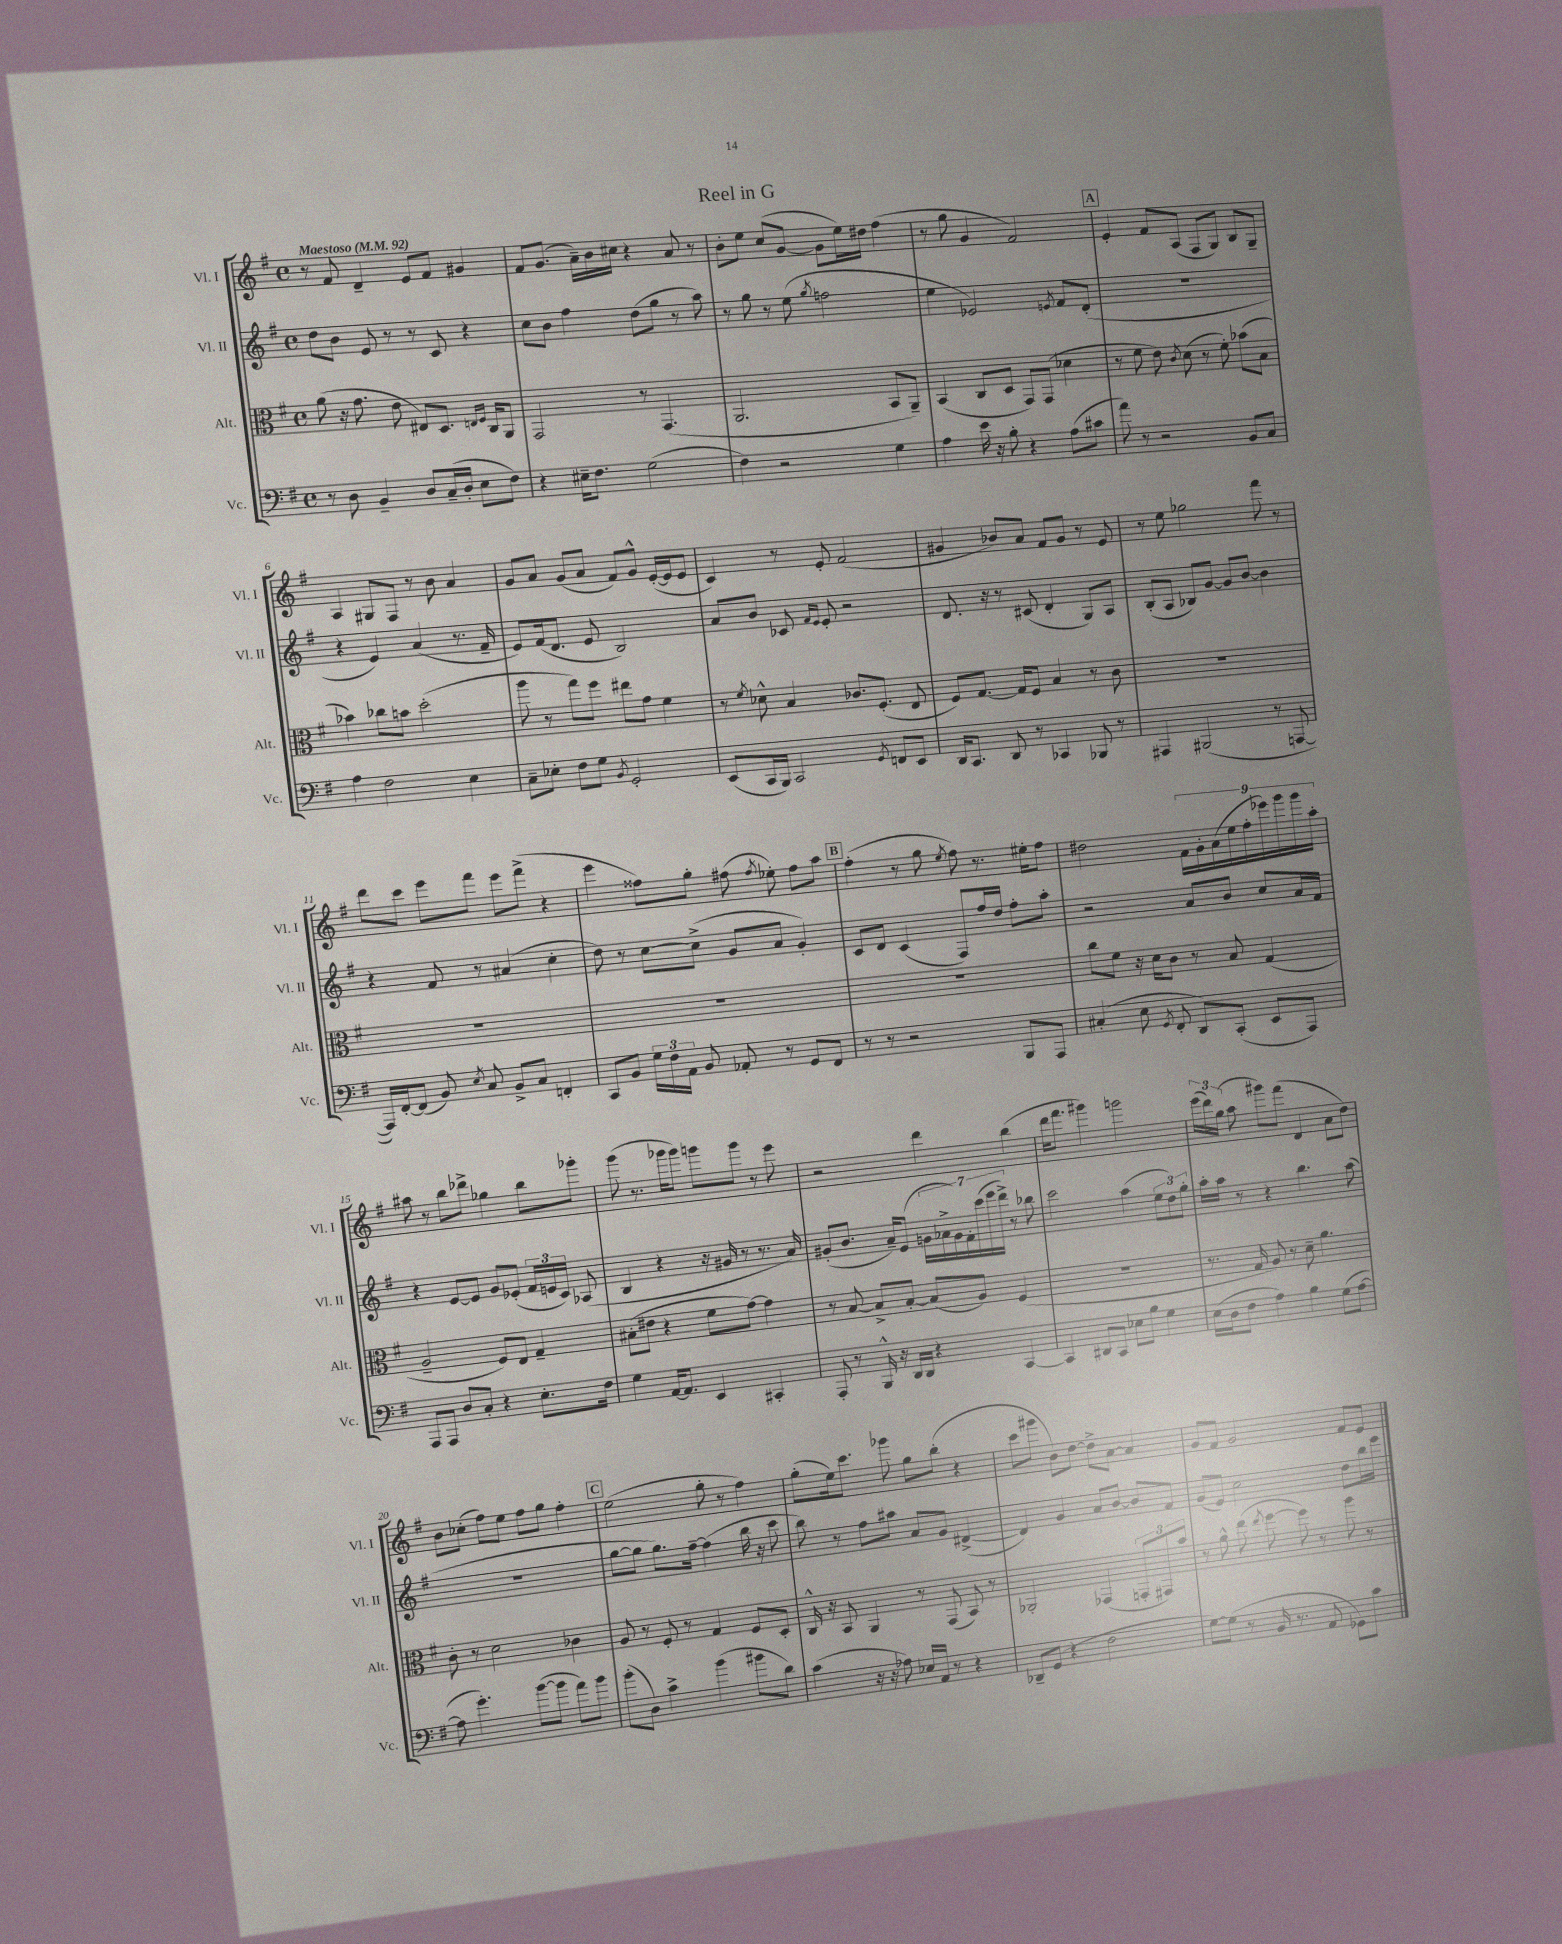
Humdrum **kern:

**kern	**kern	**kern	**kern
*part4	*part3	*part2	*part1
*staff4	*staff3	*staff2	*staff1
*I"Vc.	*I"Alt.	*I"Vl. II	*I"Vl. I
*I'Vc.	*I'Alt.	*I'Vl. II	*I'Vl. I
*clefF4	*clefC3	*clefG2	*clefG2
*k[f#]	*k[f#]	*k[f#]	*k[f#]
*M4/4	*M4/4	*M4/4	*M4/4
*met(c)	*met(c)	*met(c)	*met(c)
*MM92	*MM92	*MM92	*MM92
=1	=1	=1	=1
!	!	!	!LO:TX:a:B:t=Maestoso
8r	(8a\	8dd\L	8r
8D\	16r	8b\J	8f#/
.	8.g\	.	.
4BB~/	.	8e/	4d~/
.	8e\	8r	.
8D/L	8E#X/L)	8r	8e/L
(16C~/L	8.D/J	8c/	8f#/J
16D'/JJ	.	.	.
8E\L	.	4r	4g#X/
.	16qqEn/LL	.	.
.	16qqF#/JJ	.	.
.	16C/KL	.	.
8F#\J)	8AA/J	.	.
=2	=2	=2	=2
4r	2GG/	8cc\L	8f#/L
.	.	8b\J	(8.g/J
16E#X~\KL	.	4ff#\	.
8.F#\J	.	.	16a~\LL)
.	.	.	16b\
.	.	.	16cc#X\JJ
(2G\	8r	(8dd\L	4r
.	(4.GG/	8gg\J	.
.	.	8r	8a/
.	.	8aa\)	8r
=3	=3	=3	=3
4F#\)	2.AA/	8r	8b'\L
.	.	8gg\	8ee\J
2r	.	8r	(8cc/L
.	.	(8ee\	[8g/J
.	.	8qgg/	.
.	.	2ffn\	8g\L]
.	.	.	16ee\L)
.	.	.	16dd#X\JJ
4G\	8BB/L	.	(4ff#\
.	8AA~/J)	.	.
=4	=4	=4	=4
4A\	(4BB/	4ee\	8r
.	.	.	8gg\
16e\	8C/L	2e-X/)	4g/
16r	.	.	.
8B'\	8D/J	.	.
4r	8GG/L)	.	2f#/)
.	(8GG/J	.	.
.	.	8qen/	.
(8A\L	4d-X\	8f#/L	.
8c#X\J	.	(8d'/J	.
!!LO:REH:place=s1:t=A
=5	=5	=5	=5
8a\)	8r	1r	4e'/
8r	8f#\	.	.
2r	8e\)	.	8f#/L
.	8qc/	.	.
.	(8d\	.	(8A/J
.	8r	.	8F#/L
.	8f#'\)	.	8G/J)
8BB/L	(8b-X\L	.	8B/L
8C/J	8B\J	.	8G~/J
!!LO:LB:g=z
=6	=6	=6	=6
4A\	4b-X\)	4r	4A/
2F#\	8cc-X\L	4e/)	8G#X/L
.	8bn\J	.	8F#/J
.	(2dd'\	(4a/	8r
.	.	.	8b\
4E\	.	8.r	4a/
.	.	16f#~/	.
=7	=7	=7	=7
8C~\L	8aa\	8e/L)	8g/L
8E-X'\J	8r	(16f#/k	8a/J
.	.	8.d/J	.
8F#\L	8gg\L)	.	(8g/L
8G\J	8ff#\J	8e/	8a/J
8qBB/	.	.	.
2GG'/	8ee#X\L	2B/)	8f#/L)
.	8g\J	.	8g^^/J
.	4f#\	.	([16e'/LL
.	.	.	16e/J]
.	.	.	8e/J
=8	=8	=8	=8
(8EE/L	8r	8a/L	4c/)
.	8qf#/	.	.
16CC/L	8d-X^^\	8b/J	.
16BBB/JJ)	.	.	.
2CC/	4B/	8c-X/	8r
.	.	16qqf#/LL	.
.	.	16qqe/JJ	.
.	.	8e'/	8e'/
.	8.c-X/L	2r	(2f#/
.	(8.F#'/J	.	.
8qGG/	.	.	.
8FFn/L	.	.	.
8EE/J	8E/	.	.
=9	=9	=9	=9
16DD/KL	8F#/L)	8.d/	4g#X/
8.CC/J	.	.	.
.	[8.G/J	.	.
.	.	16r	.
8DD/	.	8r	8b-X/L)
.	16G/KL]	.	.
8r	8F#/J	(8c#X/	8a/J
4CC-X/	4B/	4d'/	8f#/L
.	.	.	8g#/J
8BBB-X/	8r	8G/L)	8r
8r	8c\	8A/J	8e/
=10	=10	=10	=10
4AAA#X/	1r	(8B'/L	8r
.	.	8A/J	8ee\
(2BBB#X/	.	8B-X/L)	2gg-X\
.	.	[8g/J	.
.	.	8g/L]	.
.	.	[8b/J	.
8r	.	4b\]	8fff#\
[8AAAn/	.	.	8r
!!LO:LB:g=z
=11	=11	=11	=11
16AAA/LL])	1r	4r	8ddd\L
[16FF#'/J	.	.	.
(8FF#/J]	.	.	8ccc\J
8BB/)	.	8f#/	8eee\L
8qE/	.	.	.
8C/	.	8r	8fff#\J
8BB^/L	.	(4a#X/	8eee\L
8C/J	.	.	(8fff#^\J
4FFn'/	.	4cc'\	4r
=12	=12	=12	=12
8CC/L	1r	8dd\)	4eee\
8BB/J	.	8r	.
24G\LL	.	[8cc\L	8ff##X\L)
24F#\	.	.	.
24AA\JJ	.	.	.
8BB/	.	(8cc^\J]	8gg'\J
8AA-X'/	.	8g/L	(8ff#X\
.	.	.	8qff#/
8r	.	8a/J	8ee-X'\)
8GG/L	.	4g'/)	8ff#\L
8FF#/J	.	.	8aa\J
!!LO:REH:place=s1:t=B
=13	=13	=13	=13
8r	1r	8c/L	(4ff#'\
8r	.	8d/J	.
2r	.	(4c/	8r
.	.	.	8gg\
.	.	.	8qee/
.	.	8F#/L)	8ff#\)
.	.	16ff#/L	8.r
.	.	16dd/JJ	.
8BBB/L	.	8ff#'\L	.
.	.	.	16ee#X'\KL
8AAA/J	.	8aa'\J	8ff#\J
=14	=14	=14	=14
(4C#X'/	8cc\L	2r	2dd#X\
.	8f#\J	.	.
8E\	16r	.	.
.	16d\KL	.	.
8qGG/	.	.	.
8FF#'/	8c\J	.	.
8DD/L)	8r	8a/L	18f#\LL
.	.	.	18g'\
.	.	.	(18a\
(8CC'/J	8B/	8b/J	.
.	.	.	18ee\
.	.	.	18ff#'\
8EE/L	(4G/	8cc/L	.
.	.	.	18eee-X\)
.	.	.	18ggg\
8AAA/J)	.	16a/L	.
.	.	.	18ggg\
.	.	16f#/JJ	.
.	.	.	18aa'\JJ
!!LO:LB:g=z
=15	=15	=15	=15
8AAA/L	2A~/	4r	8aa#X\
8AAA/J	.	.	8r
8D/L	.	[8e/L	8bb\L
8C'/J	.	8e/J]	8ddd-X^\J
4r	8F#/L)	8g/L	4gg-X\
.	8E/J	(8e-X'/J	.
8.E'\L	4G~/	24f#/LL	8bb\L
.	.	24en/	.
.	.	24c/JJ)	.
.	.	(8A-X/	8ggg-X'\J
16F#\Jk	.	.	.
=16	=16	=16	=16
4G\	(8B#X'\L	4B/	(8ggg\
.	8e#X\J	.	8.r
[16AA/KL	4r	4r	.
8.AA/J]	.	.	16ggg-X\KL
.	.	.	8ggg-\J)
4EE/	8f#\L	16r	8gggn\L
.	.	16g#X/	.
.	[8g\J)	8r	8ggg\J
4CC#X'/	4g\]	8.r	8r
.	.	.	8eee\
.	.	16a/)	.
=17	=17	=17	=17
8AAA'/	8r	(8g#X'/L	2r
8r	[8B/	8.b/J	.
16BBB^^/	8B^/L]	.	.
16r	.	16a~/KL)	.
16DD/LL	[8B'/J	(8e/J	.
16DD/JJ	.	.	.
4r	(8B/L]	28gn\LL	4ddd\
.	.	28a-X^\	.
.	.	28g\)	.
.	.	28f#'\	.
.	8A/J)	.	.
.	.	(28ccc\	.
.	.	28eee\	.
.	.	28ddd^\JJ)	.
[4CC/	(4F#/	8r	(4bb\
.	.	8bb-X\	.
=18	=18	=18	=18
4CC/]	1r	2ccc\	16ddd\KL
.	.	.	8.fff#\J
8DD#X/L	.	.	4ggg#X\)
8CC/J	.	.	.
8E-X\L	.	(4aa\	2gggn\
8B\J	.	.	.
4G\	.	12ee\L	.
.	.	12dd\)	.
.	.	12gg'\J	.
=19	=19	=19	=19
(16E\LL	8.r	16aa'\LL	(24eee\LL
.	.	.	24ddd\)
16D\J	.	16aa\JJ	.
.	.	.	(24gg\JJ
8F#\J	.	8r	8aa\
.	16G/	.	.
4A\)	8A/)	4r	8ggg#X\L)
.	8r	.	(8fff#\J
4B\	8d~\	4.bb\	4d/
.	4.a\	.	.
(8G\L	.	.	8a\L
[8A\J	.	(8aa\	8dd\J)
!!LO:LB:g=z
=20	=20	=20	=20
8A\]	8c'\	1r	8b\L
4.g'\)	8r	.	(8cc-X'\J
.	2d\	.	8ff#\L)
.	.	.	8ee\J
([8b\L	.	.	8ff#\L
8b\J]	.	.	8gg\J
8a\L)	4c-X\	.	4ff#'\
8b\J	.	.	.
!!LO:REH:place=s1:t=C
=21	=21	=21	=21
(8b'\L	8A/	[8gg\L	(2ee\
8D\J)	8r	8gg\J]	.
4c^\	8F#'/	8.gg\L)	.
.	8r	.	.
.	.	[16ff#~\Jk	.
(4b\	4G/	(4ff#\]	8gg'\
.	.	.	8r
8b#X\L	8F#/L	16bb\	4ff#\)
.	.	16r	.
8d\J)	8D'/J	8ccc\	.
=22	=22	=22	=22
(4c\	16C^^/	8bb\)	(8gg'\L
.	16r	.	.
.	8BB/	8r	16ee\k)
.	.	.	8.ccc\J
16r	4AA/	8ff#\L	.
16r	.	.	.
8A-X\)	.	8aa#X\J	8ggg-X\
16E-X/LL	8r	8a/L	8gg\L
16AA/JJ	.	.	.
8r	(8GG/	8g/J	(8bb'\J
4r	8BB/)	([4d#X^/	4r
.	8r	.	.
=23	=23	=23	=23
8DD-X~/L	2AA-X'/	4d#/])	8ccc\L
(8GG/J	.	.	8ggg#X\J
4r	.	4g/	8b\L)
.	.	.	[8dd\J
2F#\	(4GG-X/	8a/L	8dd^\L]
.	.	[8b/J	[8a\J
.	12GGn'/L	8b/L]	4a/]
.	12GG#X/)	.	.
.	.	8f#/J	.
.	12b/J	.	.
=24	=24	=24	=24
[8G\L)	8r	(8g/L	8g/L
(8G\J]	8a^^\	8e/J)	8f#/J
8r	(8ee\	2cc\	2g/
.	8qee/	.	.
16BB/	[8ff#\	.	.
8.r	.	.	.
.	8ff#\])	.	.
8AA/	8r	.	.
8GG-X\L)	8aa\	8dd\L	8f#/L
8c\J	8r	16bb\L	8e/J
.	.	16eee\JJ	.
==	==	==	==
*-	*-	*-	*-
